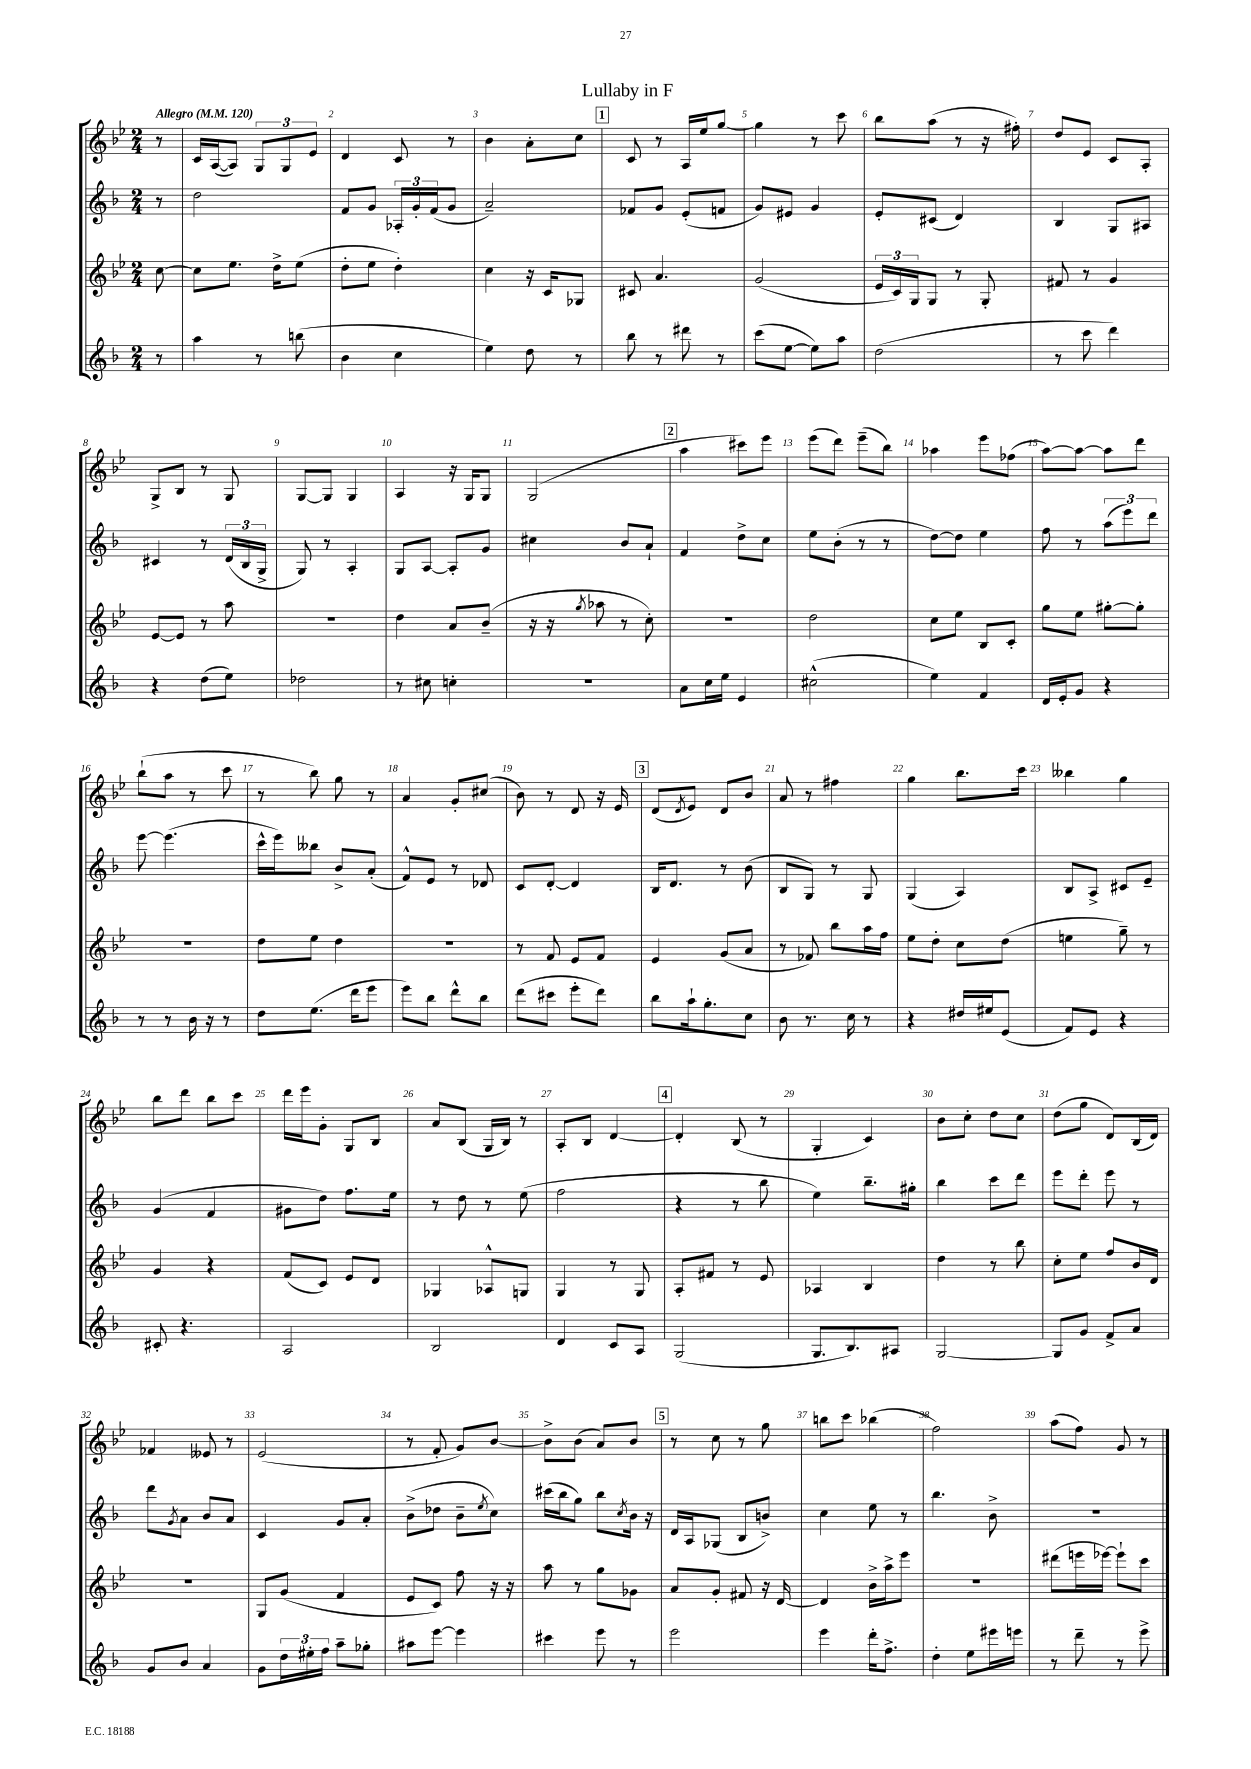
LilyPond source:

\header { title = "Lullaby in F" }
<<
\new StaffGroup <<
\new Staff = "s0" {
    \clef treble \key bes \major \numericTimeSignature \time 2/4 \partial 8 \tempo "Allegro" 4 = 120
    r8 |
    c'16 a16~( a8) \tuplet 3/2 { g8 g8 ees'8 } |
    d'4 c'8 r8 |
    bes'4 a'8-. c''8 |
    \mark \markup { \box "1" } c'8 r8 a16 ees''16 g''8~ |
    g''4 r8 c'''8 |
    bes''8 a''8( r8 r16 fis''16-.) |
    d''8 ees'8 c'8 a8-. |
    g8-> bes8 r8 g8 |
    g8~ g8 g4 |
    a4 r16 g16 g8 |
    g2( |
    \mark \markup { \box "2" } a''4 cis'''8) ees'''8 |
    ees'''8( d'''8) ees'''8--( bes''8) |
    aes''4 ees'''8 fes''8( |
    a''8~) a''8~ a''8 d'''8 |
    bes''8-!( a''8 r8 c'''8 |
    r8 bes''8) g''8 r8 |
    a'4 g'8-. cis''8( |
    bes'8) r8 d'8 r16 ees'16 |
    \mark \markup { \box "3" } d'8( \acciaccatura { d'8 } ees'8) d'8 bes'8 |
    a'8 r8 fis''4 |
    g''4 bes''8. c'''16 |
    beses''4 g''4 |
    bes''8 d'''8 bes''8 c'''8 |
    d'''16 ees'''16 g'8-. g8 bes8 |
    a'8 bes8( g16 bes16) r8 |
    a8-. bes8 d'4~ |
    \mark \markup { \box "4" } d'4-. bes8( r8 |
    g4-. c'4) |
    bes'8 c''8-. d''8 c''8 |
    d''8( g''8 d'8) bes16( d'16) |
    fes'4 eeses'8 r8 |
    ees'2( |
    r8 f'8-. g'8) bes'8~ |
    bes'8-> bes'8( a'8) bes'8 |
    \mark \markup { \box "5" } r8 c''8 r8 g''8 |
    b''8 c'''8 bes''4( |
    f''2) |
    a''8( f''8) g'8 r8 \bar "|." |
}
\new Staff = "s1" {
    \clef treble \key f \major \numericTimeSignature \time 2/4 \partial 8
    r8 |
    d''2 |
    f'8 g'8 \tuplet 3/2 { aes16-. g'16-. f'16( } g'8 |
    a'2--) |
    \mark \markup { \box "1" } fes'8 g'8 e'8-.( f'8 |
    g'8) eis'8 g'4 |
    e'8-. cis'8( d'4) |
    bes4 g8 ais8 |
    cis'4 r8 \tuplet 3/2 { d'16( bes16 g16-> } |
    g8) r8 a4-. |
    g8 a8~ a8-. g'8 |
    cis''4 bes'8 a'8-! |
    \mark \markup { \box "2" } f'4 d''8-> c''8 |
    e''8 bes'8-.( r8 r8 |
    d''8~) d''8 e''4 |
    f''8 r8 \tuplet 3/2 { a''8( e'''8) d'''8 } |
    e'''8~ e'''4.( |
    c'''16-^ e'''16) beses''8 bes'8-> a'8-.( |
    f'8-^) e'8 r8 des'8 |
    c'8 d'8~-. d'4 |
    \mark \markup { \box "3" } bes16 d'8. r8 bes'8( |
    bes8 g8) r8 g8 |
    g4( a4) |
    bes8 a8-> cis'8 e'8-- |
    g'4( f'4 |
    gis'8 d''8) f''8. e''16 |
    r8 d''8 r8 e''8( |
    f''2 |
    \mark \markup { \box "4" } r4 r8 bes''8 |
    e''4) bes''8.-- gis''16-. |
    bes''4 c'''8 d'''8 |
    e'''8 d'''8-. e'''8 r8 |
    d'''8 \acciaccatura { g'8 } a'8 bes'8 a'8 |
    c'4 g'8 a'8-. |
    bes'8->( des''8 bes'8-- \acciaccatura { e''8 } c''8) |
    cis'''16( bes''16 g''8) bes''8 \acciaccatura { c''8 } bes'16 r16 |
    \mark \markup { \box "5" } d'16 a16 ges8( bes8 b'8->) |
    c''4 e''8 r8 |
    bes''4. bes'8-> |
    r2 \bar "|." |
}
\new Staff = "s2" {
    \clef treble \key bes \major \numericTimeSignature \time 2/4 \partial 8
    c''8~ |
    c''8 ees''8. d''16-> ees''8( |
    d''8-. ees''8 d''4-.) |
    c''4 r16 c'16 ges8 |
    \mark \markup { \box "1" } cis'8 a'4. |
    g'2( |
    \tuplet 3/2 { ees'16 c'16) g16 } g8 r8 g8-. |
    fis'8 r8 g'4 |
    ees'8~ ees'8 r8 a''8 |
    r2 |
    d''4 a'8 bes'8--( |
    r16 r16 \acciaccatura { g''8 } aes''8 r8 c''8-.) |
    \mark \markup { \box "2" } r2 |
    d''2 |
    c''8 ees''8 bes8 c'8-. |
    g''8 ees''8 gis''8~-. gis''8-. |
    r2 |
    d''8 ees''8 d''4 |
    R2 |
    r8 f'8 ees'8 f'8 |
    \mark \markup { \box "3" } ees'4 g'8( a'8 |
    r8 fes'8) bes''8 a''16 f''16 |
    ees''8 d''8-. c''8 d''8( |
    e''4 g''8--) r8 |
    g'4 r4 |
    f'8( c'8) ees'8 d'8 |
    ges4 aes8-^ g8 |
    g4 r8 g8 |
    \mark \markup { \box "4" } a8-. fis'8 r8 ees'8 |
    aes4 bes4 |
    d''4 r8 bes''8 |
    c''8-. ees''8 f''8 bes'16 d'16 |
    R2 |
    g8 g'8( f'4 |
    ees'8 c'8) f''8 r16 r16 |
    a''8 r8 g''8 ges'8 |
    \mark \markup { \box "5" } a'8 g'8-. fis'8 r16 d'16~ |
    d'4 bes'16-> a''16-> ees'''8 |
    R2 |
    dis'''8( e'''16 ees'''16~) ees'''8-! c'''8 \bar "|." |
}
\new Staff = "s3" {
    \clef treble \key f \major \numericTimeSignature \time 2/4 \partial 8
    r8 |
    a''4 r8 b''8( |
    bes'4 c''4 |
    e''4) d''8 r8 |
    \mark \markup { \box "1" } bes''8 r8 dis'''8 r8 |
    c'''8( e''8~ e''8) a''8 |
    d''2( |
    r8 c'''8 d'''4) |
    r4 d''8( e''8) |
    des''2 |
    r8 cis''8 c''4-. |
    R2 |
    \mark \markup { \box "2" } a'8 c''16 e''16 e'4 |
    cis''2-^( |
    e''4) f'4 |
    d'16 e'16-. g'8 r4 |
    r8 r8 bes'16 r16 r8 |
    d''8 e''8.( d'''16 e'''8 |
    e'''8) bes''8 d'''8-^ bes''8 |
    d'''8( cis'''8 e'''8-. d'''8) |
    \mark \markup { \box "3" } bes''8 a''16-! g''8.-. c''8 |
    bes'8 r8. c''16 r8 |
    r4 dis''16 eis''16 e'8( |
    f'8) e'8 r4 |
    cis'8-. r4. |
    a2 |
    bes2 |
    d'4 c'8 a8 |
    \mark \markup { \box "4" } g2( |
    g8. bes8.) ais8 |
    g2~ |
    g8 g'8 f'8-> a'8 |
    g'8 bes'8 a'4 |
    g'8 \tuplet 3/2 { d''16 eis''16-. f''16 } a''8-- ges''8-. |
    ais''8 e'''8~ e'''4 |
    cis'''4 e'''8 r8 |
    \mark \markup { \box "5" } e'''2 |
    e'''4 d'''16-. f''8.-> |
    d''4-. e''8 eis'''16 e'''16 |
    r8 d'''8-- r8 e'''8-> \bar "|." |
}
>>
>>
\layout { \context { \Score \override BarNumber.break-visibility = ##(#f #t #t) barNumberVisibility = #all-bar-numbers-visible } }
